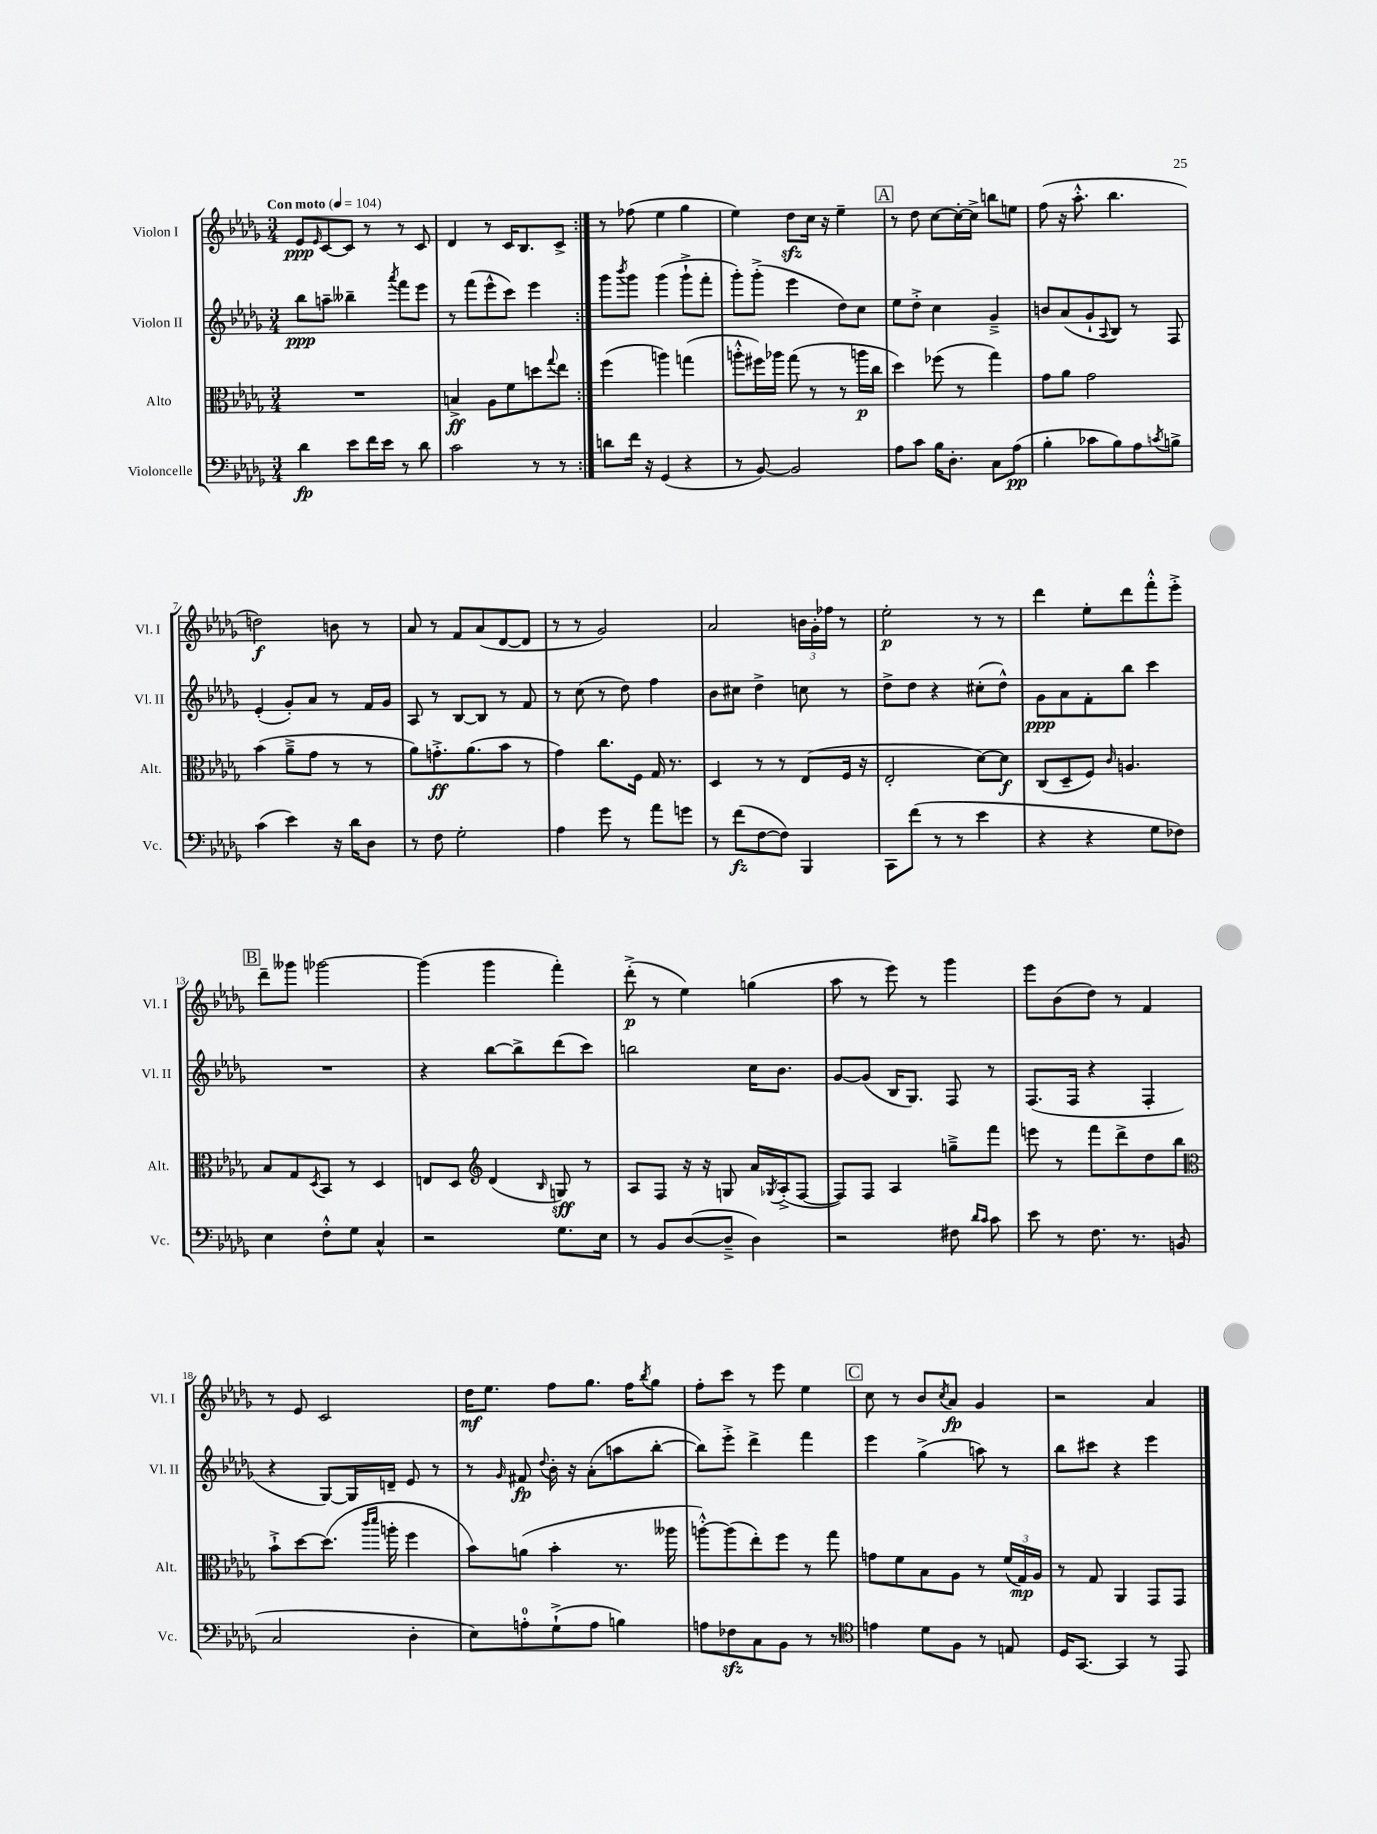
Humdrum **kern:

**kern	**dynam	**kern	**dynam	**kern	**dynam	**kern	**dynam
*part4	*part4	*part3	*part3	*part2	*part2	*part1	*part1
*staff4	*staff4	*staff3	*staff3	*staff2	*staff2	*staff1	*staff1
*I"Violoncelle	*	*I"Alto	*	*I"Violon II	*	*I"Violon I	*
*I'Vc.	*	*I'Alt.	*	*I'Vl. II	*	*I'Vl. I	*
*clefF4	*	*clefC3	*	*clefG2	*	*clefG2	*
*k[b-e-a-d-g-]	*	*k[b-e-a-d-g-]	*	*k[b-e-a-d-g-]	*	*k[b-e-a-d-g-]	*
*M3/4	*	*M3/4	*	*M3/4	*	*M3/4	*
*MM104	*	*MM104	*	*MM104	*	*MM104	*
=1	=1	=1	=1	=1	=1	=1	=1
!	!	!	!	!	!	!LO:TX:a:B:t=Con moto	!
4d-\	fp	2.r	.	8bb-\L	ppp	8e-/L	ppp
.	.	.	.	.	.	16qqe-/	.
.	.	.	.	8aan~\J	.	[8c/	.
8e-\L	.	.	.	4bb--X~\	.	8c/J]	.
16f\L	.	.	.	.	.	8r	.
16e-\JJ	.	.	.	.	.	.	.
.	.	.	.	8qaaa-/	.	.	.
8r	.	.	.	8fff\L	.	8r	.
8d-\	.	.	.	8eee-\J	.	8c/	.
=2	=2	=2	=2	=2	=2	=2	=2
2c\	.	4Bn^/	ff	8r	.	4d-/	.
.	.	.	.	(8fff\L	.	.	.
.	.	8A-\L	.	8eee-^^\	.	8r	.
.	.	8f\	.	8ccc\J)	.	16c/KL	.
.	.	.	.	.	.	8.B-/	.
8r	.	8ddn\	.	4eee-\	.	.	.
.	.	8qqgg-/	.	.	.	.	.
8r	.	8ee-\J	.	.	.	8c^/J	.
=3:|!	=3:|!	=3:|!	=3:|!	=3:|!	=3:|!	=3:|!	=3:|!
8dn\L	.	(4ff\	.	8ggg-\L	.	8r	.
.	.	.	.	8qbbb-/	.	.	.
16f\Jk	.	.	.	8ggg-\J	.	(8ff-X\	.
16r	.	.	.	.	.	.	.
(4GG-/	.	4aan\)	.	(4ggg-\	.	4ee-\	.
4r	.	(4ggn\	.	8ggg-`^\L	.	4gg-\	.
.	.	.	.	8fff'\J	.	.	.
=4	=4	=4	=4	=4	=4	=4	=4
8r	.	8aan'^^\L	.	8ggg-'\L)	.	4ee-\)	.
[8BB-/)	.	16ff#X\L)	.	(8ggg-'^\J	.	.	.
.	.	16aa-X\JJ	.	.	.	.	.
2BB-/]	.	(8gg-\	.	4eee-\	.	8dd-zz\L	.
.	.	8r	.	.	.	16cc\Jk	.
.	.	.	.	.	.	16r	.
.	.	8r	.	8dd-\L)	.	4ee-~\	.
.	.	16aan\LL	p	8cc\J	.	.	.
.	.	16cc\JJ	.	.	.	.	.
!!LO:REH:place=s1:t=A
=5	=5	=5	=5	=5	=5	=5	=5
8A-\L	.	4dd-\)	.	8ee-\L	.	8r	.
8c\J	.	.	.	8dd-'^\J	.	8dd-\	.
16B-\KL	.	(8ff-X\	.	4cc\	.	[8cc\L	.
8.D-'\J	.	.	.	.	.	.	.
.	.	8r	.	.	.	16cc'\L_	.
.	.	.	.	.	.	16cc^\JJ]	.
8C\L	.	4gg-\)	.	4g-~^/	.	8bbn\L	.
(8A-\J	pp	.	.	.	.	8een\J	.
=6	=6	=6	=6	=6	=6	=6	=6
4B-'\	.	8g-\L	.	8bn/L	.	(8ff\	.
.	.	8a-\J	.	(8a-/	.	16r	.
.	.	.	.	.	.	8.aa-'^^\	.
8c-X\L	.	2g-\	.	8g-`/	.	.	.
.	.	.	.	8qqA-/	.	.	.
8B-\)	.	.	.	8B-/J)	.	4.bb-\	.
8A-\	.	.	.	8r	.	.	.
8qcn/	.	.	.	.	.	.	.
8Bn^\J	.	.	.	8F/	.	.	.
!!LO:LB:g=z
=7	=7	=7	=7	=7	=7	=7	=7
(4c\	.	(4b-\	.	(4e-'/	.	2ddn\)	f
4e-\)	.	8a-~^\L	.	8g-'/L)	.	.	.
.	.	8g-\J	.	8a-/J	.	.	.
16r	.	8r	.	8r	.	8bn\	.
16d-\KL	.	.	.	.	.	.	.
8D-\J	.	8r	.	16f/LL	.	8r	.
.	.	.	.	16g-/JJ	.	.	.
=8	=8	=8	=8	=8	=8	=8	=8
8r	.	8a-\L)	.	8A-/	.	8a-/	.
8F\	.	8.gn'^\	ff	8r	.	8r	.
2G-'\	.	.	.	[8B-/L	.	8f/L	.
.	.	(8.a-\	.	.	.	.	.
.	.	.	.	8B-/J]	.	(8a-/	.
.	.	8b-\J	.	8r	.	[8d-/	.
.	.	8r	.	8f/	.	8d-/J]	.
=9	=9	=9	=9	=9	=9	=9	=9
4A-\	.	4g-\)	.	8r	.	8r	.
.	.	.	.	(8cc\	.	8r	.
8g-\	.	8.cc\L	.	8r	.	2g-/)	.
8r	.	.	.	8dd-\)	.	.	.
.	.	16F\Jk	.	.	.	.	.
8a-\L	.	16G-/	.	4ff\	.	.	.
.	.	8.r	.	.	.	.	.
8gn\J	.	.	.	.	.	.	.
=10	=10	=10	=10	=10	=10	=10	=10
8r	.	4D-/	.	8b-\L	.	2a-/	.
(8f\L	fz	.	.	8cc#X\J	.	.	.
[8F\	.	8r	.	4dd-^\	.	.	.
8F\J])	.	8r	.	.	.	.	.
4BBB-/	.	(8E-/L	.	8ccn\	.	24bn\LL	.
.	.	.	.	.	.	24g-'\	.
.	.	.	.	.	.	24ff-X\JJ	.
.	.	16F/Jk	.	8r	.	8r	.
.	.	16r	.	.	.	.	.
=11	=11	=11	=11	=11	=11	=11	=11
8CC\L	.	2E-'/	.	8dd-^\L	.	2ee-'\	p
(8f\J	.	.	.	8dd-\J	.	.	.
8r	.	.	.	4r	.	.	.
8r	.	.	.	.	.	.	.
4e-\	.	[8d-\L)	.	(8cc#X'\L	.	8r	.
.	.	8d-\J]	f	8dd-^^\J)	.	8r	.
=12	=12	=12	=12	=12	=12	=12	=12
4r	.	(8C/L	.	8g-\L	ppp	4ddd-\	.
.	.	8D-~/	.	8a-\	.	.	.
4r	.	8F/J)	.	8f'\	.	8ee-'\L	.
.	.	16qqc/	.	.	.	.	.
.	.	4.An/	.	8bb-\J	.	8ddd-\	.
8G-\L	.	.	.	4ccc\	.	8fff'^^\	.
8F-X\J)	.	.	.	.	.	8eee-'^\J	.
!!LO:LB:g=z
!!LO:REH:place=s1:t=B
=13	=13	=13	=13	=13	=13	=13	=13
4E-\	.	8B-/L	.	2.r	.	8ddd-~\L	.
.	.	8G-/	.	.	.	8ggg--X\J	.
.	.	8qD-/	.	.	.	.	.
8F'^^\L	.	8BB-/J	.	.	.	[2ggg-X\	.
8G-\J	.	8r	.	.	.	.	.
4C^^/	.	4D-/	.	.	.	.	.
=14	=14	=14	=14	=14	=14	=14	=14
2r	.	8En/L	.	4r	.	(4ggg-\]	.
.	.	8D-/J	.	.	.	.	.
*	*	*clefG2	*	*	*	*	*
.	.	(4d-/	.	[8bb-\L	.	4ggg-\	.
.	.	.	.	8bb-^\]	.	.	.
.	.	16qqB-/	.	.	.	.	.
8.G-\L	.	8Gn/)	sff	(8ddd-\	.	4fff'\)	.
.	.	8r	.	8ccc\J)	.	.	.
16E-\Jk	.	.	.	.	.	.	.
=15	=15	=15	=15	=15	=15	=15	=15
8r	.	8A-/L	.	2bbn\	.	(8ddd-'^\	p
8BB-/L	.	8F/J	.	.	.	8r	.
([8D-/	.	16r	.	.	.	4ee-\)	.
.	.	16r	.	.	.	.	.
8D-~^/J]	.	8Gn/	.	.	.	.	.
4D-\)	.	16a-/LL	.	16cc\KL	.	(4ggn\	.
.	.	8qG-X/	.	.	.	.	.
.	.	(16A-'^/J	.	8.b-\J	.	.	.
.	.	[8F/J	.	.	.	.	.
=16	=16	=16	=16	=16	=16	=16	=16
2r	.	8F/L])	.	[8g-/L	.	8aa-\	.
.	.	8F/J	.	(8g-/J]	.	8r	.
.	.	4A-/	.	16B-/KL	.	8eee-\)	.
.	.	.	.	8.G-/J)	.	.	.
.	.	.	.	.	.	8r	.
8F#X\	.	8ggn~^\L	.	8F/	.	4ggg-\	.
16qqd-/LL	.	.	.	.	.	.	.
16qqc/JJ	.	.	.	.	.	.	.
8c\	.	8fff\J	.	8r	.	.	.
=17	=17	=17	=17	=17	=17	=17	=17
8e-\	.	8eeen\	.	(8.F/L	.	8eee-\L	.
8r	.	8r	.	.	.	(8b-\	.
.	.	.	.	16F/Jk	.	.	.
8.F\	.	8fff\L	.	4r	.	8dd-\J)	.
.	.	8ddd-^\	.	.	.	8r	.
8.r	.	.	.	.	.	.	.
.	.	8dd-\	.	4F'/	.	4f/	.
(8BBn/	.	8bb-\J	.	.	.	.	.
!!LO:LB:g=z
=18	=18	=18	=18	=18	=18	=18	=18
*	*	*clefC3	*	*	*	*	*
2C/	.	8b-`^\L	.	4r	.	8r	.
.	.	[8dd-\	.	.	.	8e-/	.
.	.	(8.dd-\J]	.	[8G-/L)	.	2c/	.
.	.	.	.	16G-/L]	.	.	.
.	.	16qqccc/LL	.	.	.	.	.
.	.	16qqddd-/JJ	.	.	.	.	.
.	.	16aan'\	.	16dn~/JJ	.	.	.
4D-'\	.	4ff\	.	8e-/	.	.	.
.	.	.	.	8r	.	.	.
=19	=19	=19	=19	=19	=19	=19	=19
8E-\L)	.	8b-\L)	.	8r	.	16dd-\KL	mf
.	.	.	.	.	.	8.ee-\J	.
.	.	.	.	16qqg-/	.	.	.
8An'\	.	(8an\J	.	8f#X/	fp	.	.
.	.	.	.	8qqdd-/	.	.	.
(8G-`^\	.	4b-'\	.	16b-'\	.	8ff\L	.
.	.	.	.	16r	.	.	.
8A\J	.	.	.	(8a-'\L	.	8.gg-\J	.
4Bn\)	.	8.r	.	8aan\	.	.	.
.	.	.	.	.	.	16ff\KL	.
.	.	.	.	.	.	8qbb-/	.
.	.	.	.	[8bb-'\J	.	8gg-\J	.
.	.	16aa--X\	.	.	.	.	.
=20	=20	=20	=20	=20	=20	=20	=20
8An\L	.	[8aan'^^\L)	.	8bb-\L])	.	8ff'\L	.
8F-Xzz\	.	(8aa\]	.	8eee-'^\J	.	8ccc\J	.
8C\	.	8ee-'\)	.	4ddd-^\	.	8r	.
8BB-\J	.	8ff\J	.	.	.	8eee-\	.
8r	.	8r	.	4fff\	.	4ee-\	.
8r	.	8gg-\	.	.	.	.	.
!!LO:REH:place=s1:t=C
=21	=21	=21	=21	=21	=21	=21	=21
*clefC4	*	*	*	*	*	*	*
4en\	.	8gn\L	.	4eee-\	.	8cc\	.
.	.	8f\	.	.	.	8r	.
8d-\L	.	8B-\	.	(4gg-^\	.	8b-/L	.
.	.	.	.	.	.	8qcc/	.
8F\J	.	8A-\J	.	.	.	8a-/J	fp
8r	.	8r	.	8aan\)	.	4g-/	.
8En/	.	(24f/LL	.	8r	.	.	.
.	.	24G-/)	mp	.	.	.	.
.	.	24A-/JJ	.	.	.	.	.
=22	=22	=22	=22	=22	=22	=22	=22
16D-/KL	.	8r	.	8bb-\L	.	2r	.
[8.GG-/J	.	.	.	.	.	.	.
.	.	8G-/	.	8ccc#X\J	.	.	.
4GG-/]	.	4AA-/	.	4r	.	.	.
8r	.	8GG-/L	.	4eee-\	.	4a-/	.
8EE-/	.	8GG-/J	.	.	.	.	.
==	==	==	==	==	==	==	==
*-	*-	*-	*-	*-	*-	*-	*-
